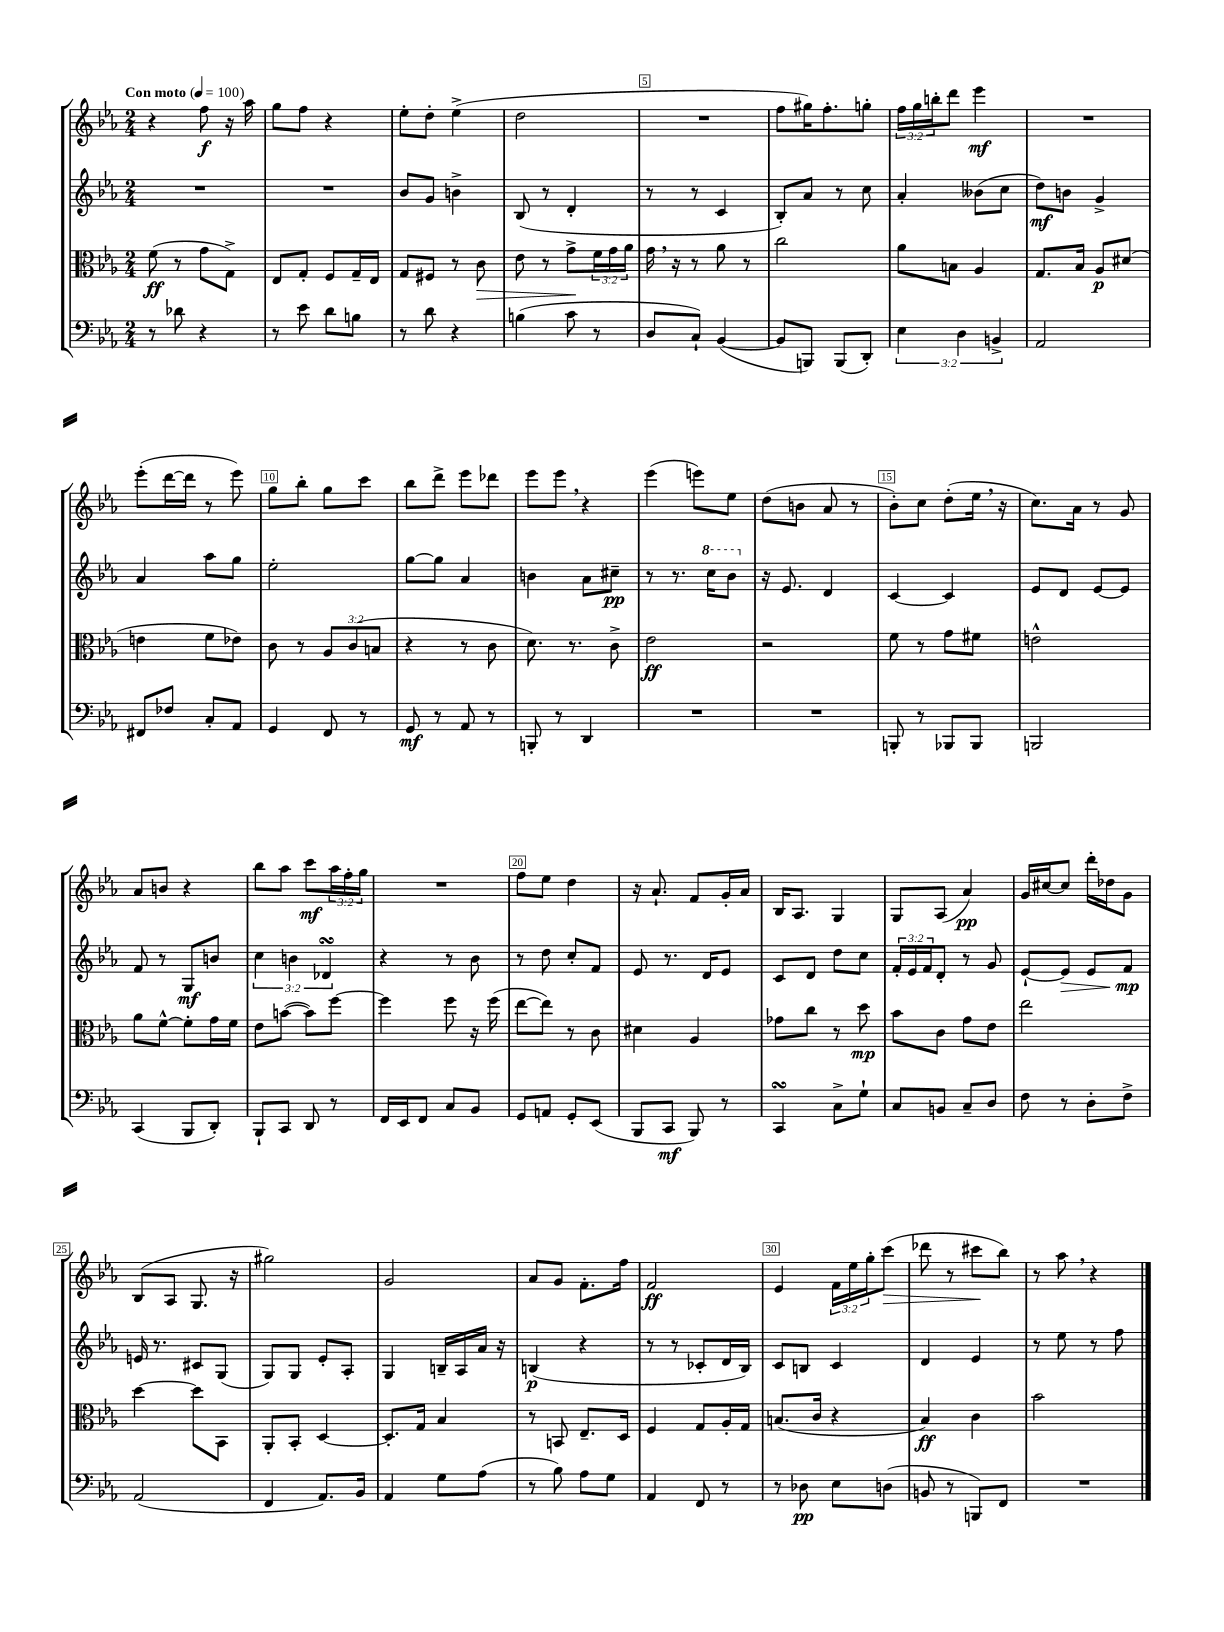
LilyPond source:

<<
\new StaffGroup <<
\new Staff = "s0" {
    \clef treble \key ees \major \numericTimeSignature \time 2/4 \override Staff.TupletNumber.text = #tuplet-number::calc-fraction-text \tempo "Con moto" 4 = 100
    r4 f''8\f r16 aes''16 |
    g''8 f''8 r4 |
    ees''8-. d''8-. ees''4->( |
    d''2 |
    R2 |
    f''8 gis''16) f''8.-. g''8-. |
    \tuplet 3/2 { f''16 g''16 b''16-. } d'''8 ees'''4\mf |
    R2 |
    ees'''8-.( d'''16~ d'''16 r8 ees'''8) |
    g''8 bes''8-. g''8 c'''8 |
    bes''8 d'''8-> ees'''8 des'''8 |
    ees'''8 ees'''8 \breathe r4 |
    ees'''4( e'''8) ees''8 |
    d''8( b'8 aes'8 r8 |
    bes'8-.) c''8 d''8-.( ees''16 \breathe r16 |
    c''8.) aes'16 r8 g'8 |
    aes'8 b'8 r4 |
    bes''8 aes''8 c'''8\mf \tuplet 3/2 { aes''16 f''16-. g''16 } |
    R2 |
    f''8 ees''8 d''4 |
    r16 aes'8.-! f'8 g'16-. aes'16 |
    bes16 aes8. g4 |
    g8 aes8( aes'4\pp) |
    g'16 cis''16~ cis''8 d'''16-. des''16 g'8 |
    bes8( aes8 g8. r16 |
    gis''2) |
    g'2 |
    aes'8 g'8 f'8.-. f''16 |
    f'2\ff |
    ees'4 \tuplet 3/2 { f'16 ees''16 g''16-. } c'''8\>( |
    des'''8 r8 cis'''8\! bes''8) |
    r8 aes''8 \breathe r4 \bar "|." |
}
\new Staff = "s1" {
    \clef treble \key ees \major \numericTimeSignature \time 2/4 \override Staff.TupletNumber.text = #tuplet-number::calc-fraction-text
    R2 |
    R2 |
    bes'8 g'8 b'4-> |
    bes8( r8 d'4-. |
    r8 r8 c'4 |
    bes8-.) aes'8 r8 c''8 |
    aes'4-. beses'8( c''8 |
    d''8\mf) b'8 g'4-> |
    aes'4 aes''8 g''8 |
    ees''2-. |
    g''8~ g''8 aes'4 |
    b'4 aes'8 cis''8--\pp |
    r8 r8. \ottava #1 c'''16 bes''8 \ottava #0 |
    r16 ees'8. d'4 |
    c'4~ c'4 |
    ees'8 d'8 ees'8~ ees'8 |
    f'8 r8 g8\mf b'8 |
    \tuplet 3/2 { c''4 b'4 des'4\turn } |
    r4 r8 bes'8 |
    r8 d''8 c''8-. f'8 |
    ees'8 r8. d'16 ees'8 |
    c'8 d'8 d''8 c''8 |
    \tuplet 3/2 { f'16-. ees'16 f'16 } d'8-. r8 g'8 |
    ees'8~-! ees'8\> ees'8 f'8\mp\! |
    e'16 r8. cis'8 g8( |
    g8) g8 ees'8-. aes8-. |
    g4 b16-- aes16 aes'16 r16 |
    b4\p( r4 |
    r8 r8 ces'8-. d'16 bes16) |
    c'8 b8 c'4 |
    d'4 ees'4 |
    r8 ees''8 r8 f''8 \bar "|." |
}
\new Staff = "s2" {
    \clef alto \key ees \major \numericTimeSignature \time 2/4 \override Staff.TupletNumber.text = #tuplet-number::calc-fraction-text
    f'8\ff( r8 g'8 g8->) |
    ees8 g8-. f8 g16-- ees16 |
    g8 fis8 r8 c'8\> |
    ees'8 r8 g'8->\! \tuplet 3/2 { f'16 g'16 aes'16 } |
    g'16 \breathe r16 r8 aes'8 r8 |
    c''2 |
    aes'8 b8 aes4 |
    g8. bes16 aes8\p dis'8( |
    e'4 f'8 ees'8) |
    c'8 r8 \tuplet 3/2 { aes8 c'8( b8 } |
    r4 r8 c'8 |
    d'8.) r8. c'8-> |
    ees'2\ff |
    r2 |
    f'8 r8 g'8 fis'8 |
    e'2-^ |
    aes'8 f'8~-^ f'8-. g'16 f'16 |
    ees'8 b'8~( b'8) f''8~ |
    f''4 f''8 r16 f''16( |
    ees''8~ ees''8) r8 c'8 |
    dis'4 aes4 |
    ges'8 c''8 r8 d''8\mp |
    bes'8 c'8 g'8 ees'8 |
    ees''2 |
    d''4~ d''8 bes,8 |
    aes,8-. bes,8-. d4~ |
    d8.-. g16 bes4 |
    r8 b,8 ees8.-- d16 |
    f4 g8 aes16-. g16 |
    b8.( c'16 r4 |
    bes4\ff) c'4 |
    bes'2 \bar "|." |
}
\new Staff = "s3" {
    \clef bass \key ees \major \numericTimeSignature \time 2/4 \override Staff.TupletNumber.text = #tuplet-number::calc-fraction-text
    r8 des'8 r4 |
    r8 ees'8 d'8 b8 |
    r8 d'8 r4 |
    b4( c'8 r8 |
    d8 c8-!) bes,4~( |
    bes,8 b,,8) b,,8( d,8-.) |
    \tuplet 3/2 { ees4 d4 b,4-> } |
    aes,2 |
    fis,8 fes8 c8-. aes,8 |
    g,4 f,8 r8 |
    g,8\mf r8 aes,8 r8 |
    b,,8-. r8 d,4 |
    R2 |
    R2 |
    b,,8-. r8 bes,,8 bes,,8 |
    b,,2 |
    c,4( bes,,8 d,8-.) |
    bes,,8-! c,8 d,8 r8 |
    f,16 ees,16 f,8 c8 bes,8 |
    g,8 a,8 g,8-. ees,8( |
    bes,,8 c,8\mf bes,,8) r8 |
    c,4\turn c8-> g8-! |
    c8 b,8 c8-- d8 |
    f8 r8 d8-. f8-> |
    aes,2( |
    f,4 aes,8.) bes,16 |
    aes,4 g8 aes8( |
    r8 bes8) aes8 g8 |
    aes,4 f,8 r8 |
    r8 des8\pp ees8 d8( |
    b,8 r8 b,,8) f,8 |
    R2 \bar "|." |
}
>>
>>
\layout { \context { \Score \override BarNumber.break-visibility = ##(#f #t #t) barNumberVisibility = #(every-nth-bar-number-visible 5) \override BarNumber.stencil = #(make-stencil-boxer 0.1 0.3 ly:text-interface::print) } }
